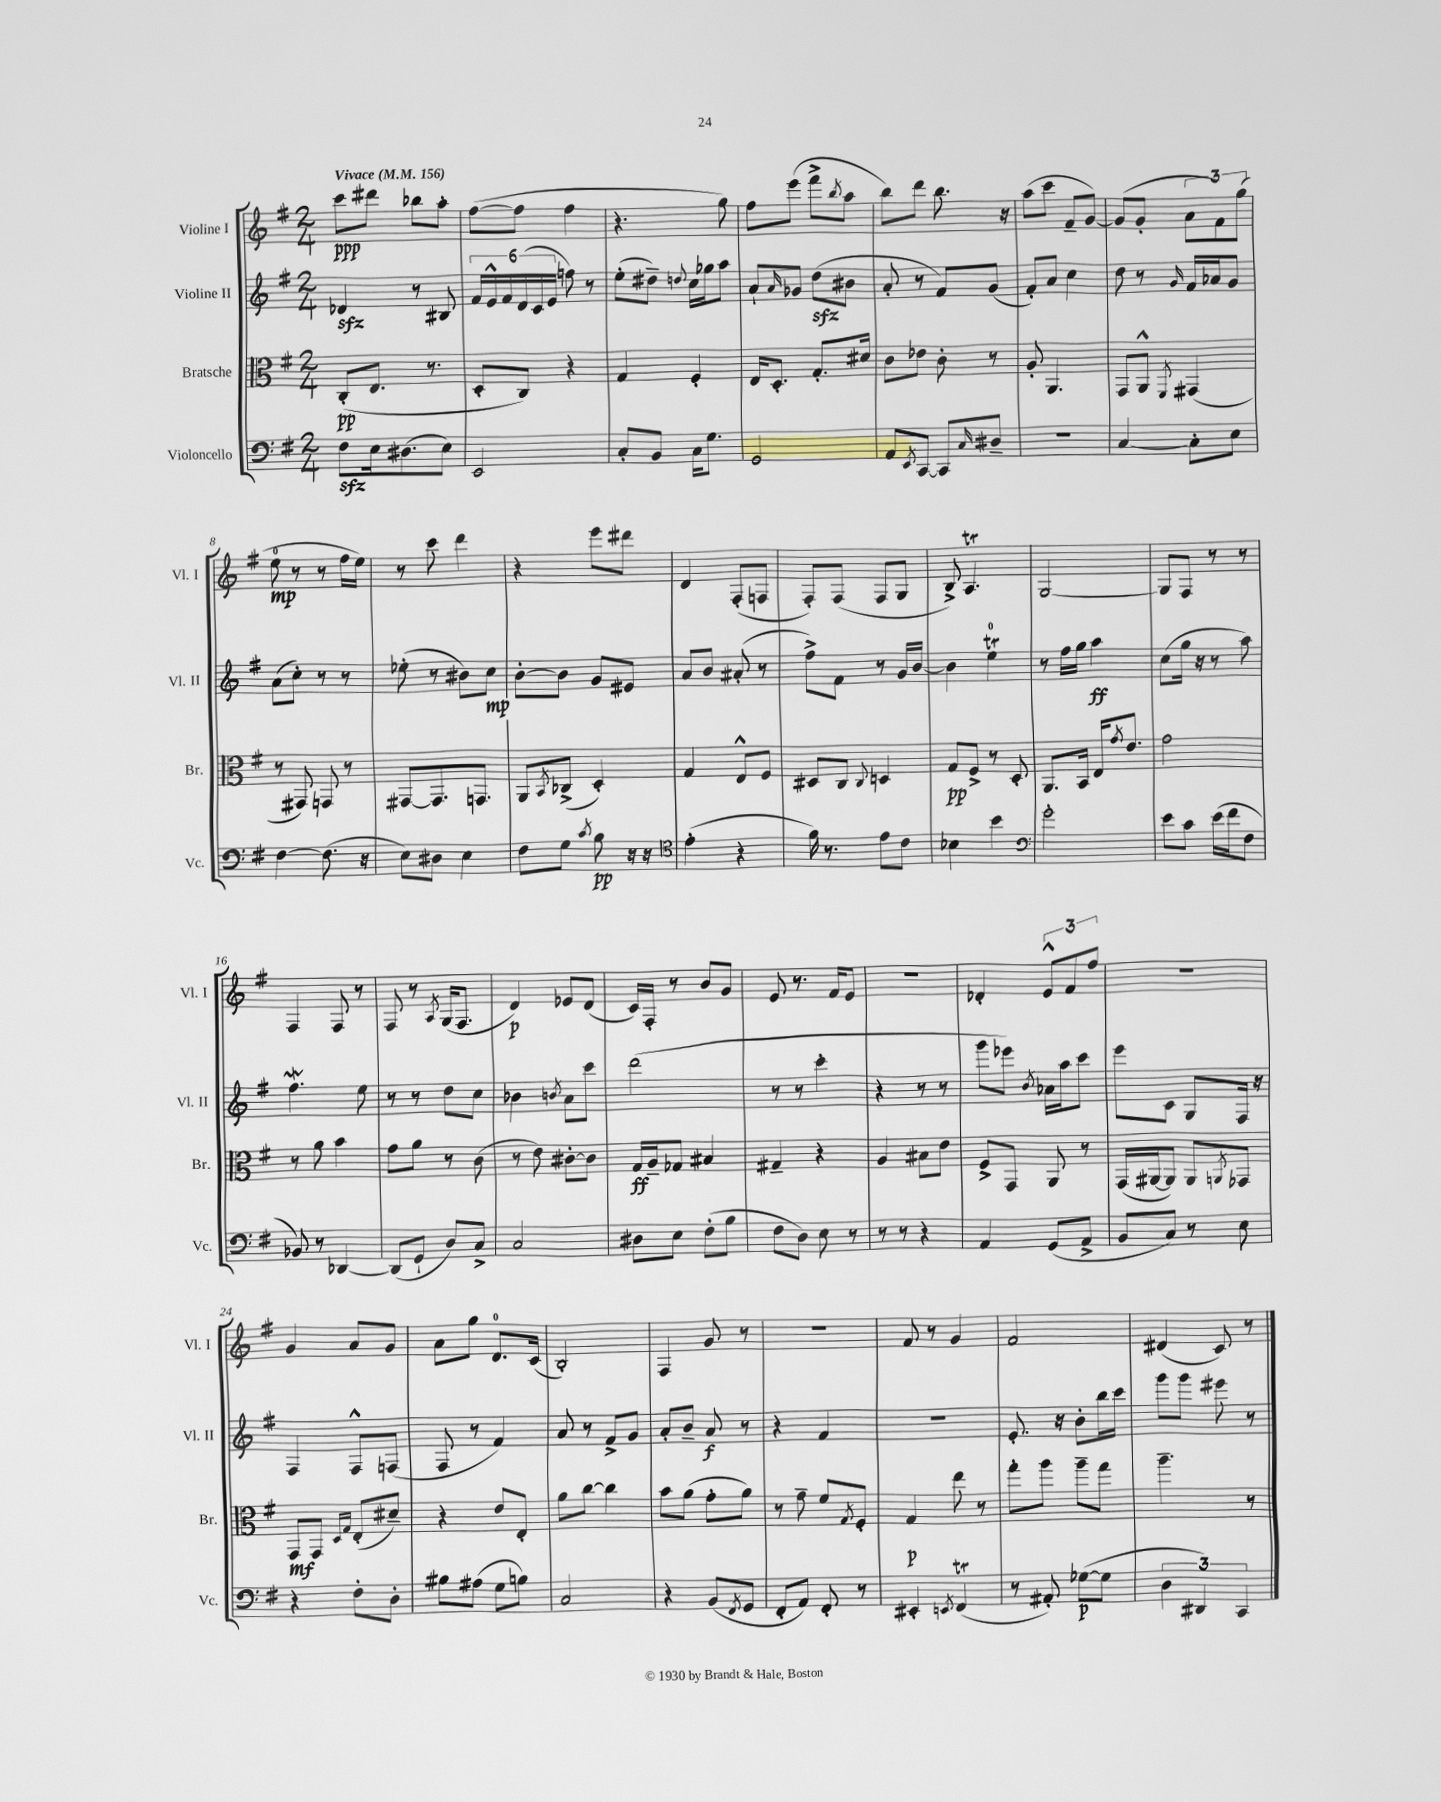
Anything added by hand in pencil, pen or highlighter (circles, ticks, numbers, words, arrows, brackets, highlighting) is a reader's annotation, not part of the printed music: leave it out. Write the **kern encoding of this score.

**kern	**kern	**kern	**kern
*staff4	*staff3	*staff2	*staff1
*clefF4	*clefC3	*clefG2	*clefG2
*k[f#]	*k[f#]	*k[f#]	*k[f#]
*M2/4	*M2/4	*M2/4	*M2/4
*MM156	*MM156	*MM156	*MM156
8F#	(8C'	4d-	8ccc
16E	8.E	.	8ddd#
(8.D#	.	.	.
.	.	8r	8bb-
.	8.r	.	.
8E)	.	8B#	8aa'
=	=	=	=
2EE	8D'	24f#	([8ff#
.	.	24e^^	.
.	.	24f#	.
.	8C)	(24d	8ff#]
.	.	24c	.
.	.	24e	.
.	4r	8ff)	4ff#
.	.	8r	.
=	=	=	=
8C'	4G	(8ee'	4.r
8BB	.	8dd#~)	.
.	.	8qqdd	.
16C	4F#'	16cc	.
8.G	.	16gg-	.
.	.	8aa	8gg)
=	=	=	=
2GG	16E	8a`	8ff#
.	8.D'	.	.
.	.	16qqa	.
.	.	8g-	(8eee
.	8.G'	(8dd	8fff#^
.	.	.	8qbb
.	.	8b#	8aa
.	16d#	.	.
=	=	=	=
8AA	8c	8a'	8bb)
8qEE	.	.	.
[8CC	8e-	8r	8ddd
8CC]	8c'	8f#)	8.bb
16qqC	.	.	.
8D#~	8r	(8g	.
.	.	.	16r
=	=	=	=
2r	8A'	8f#')	(8aa
.	4.AA	8a	8ccc
.	.	4cc	8f#~
.	.	.	[8g)
=	=	=	=
[4C	8GG	8dd	(8g]
.	8AA^^	8r	8g'
.	8qFF#	16qqg	.
8C']	(4GG#	16f#	12a
.	.	16a-	.
.	.	.	12f#)
8E	.	8g	.
.	.	.	(12gg
=	=	=	=
[4F#	8r	(8a	8ee
.	8GG#)	8cc')	8r
(8.F#]	8GG	8r	8r
.	8r	8r	16ff#
16r	.	.	16ee)
=	=	=	=
8E)	[8GG#	(8ee-'	8r
8D#	8.GG#]	8r	8ccc
4E	.	8b#)	4ddd
.	8.GG	.	.
.	.	8cc	.
=	=	=	=
8F#	8AA	[8b'	4r
.	8qBB	.	.
8G	(8C-^	8b]	.
8qc	.	.	.
8B	4D')	8g	8eee
16r	.	8e#	8ddd#
16r	.	.	.
=	=	=	=
*clefC4	*	*	*
(4e'	4G	8a	4d
.	.	8b	.
4r	8E^^	(8a#'	(8F#'
.	8F#	8r	8F
=	=	=	=
16f#)	8D#	8ff#^)	8F#')
8.r	.	.	.
.	8C	8f#	(8F#
.	8qqC	.	.
8e	4D	8r	8F#
8c	.	16g	8G
.	.	[16b	.
=	=	=	=
4B-	8G	4b]	8B^)
.	8F#^	.	4.A
4b	8r	4ee	.
.	8D'	.	.
=	=	=	=
*clefF4	*	*	*
2g'	8.AA	8r	[2G
.	.	16ff#	.
.	16BB	16gg	.
.	16E	4aa	.
.	8qg	.	.
.	8.e	.	.
=	=	=	=
8e	2g	(8cc	8G]
8c	.	16gg	8F#
.	.	16r	.
(16e	.	8r	8r
16f#	.	.	.
8F#	.	8aa)	8r
=	=	=	=
8BB-)	8r	4.ff#	4F#
8r	8a	.	.
[4DD-	4b	.	8F#
.	.	8ee	8r
=	=	=	=
(8DD-]	8g	8r	8F#
8GG`	8a	8r	8r
.	.	.	8qA
8D)	8r	8dd	(16G
.	.	.	8.F#
8C^	(8c	8cc	.
=	=	=	=
2C	8r	4b-	4d)
.	8e)	.	.
.	.	8qb	.
.	[8c#'	8a	8e-
.	8c#]	8ccc	(8d
=	=	=	=
8D#	16G	(2ddd	16c)
.	16A~	.	16F#'
8E	8G-	.	8r
(8F#'	4B#	.	8b
8B	.	.	8g
=	=	=	=
8F#	4G#~	8r	8e
8D)	.	8r	8.r
8E	4r	4ccc'	.
.	.	.	16f#
8r	.	.	8e
=	=	=	=
8r	4A	4r	2r
8r	.	.	.
4r	8B#	8r	.
.	8e	8r	.
=	=	=	=
4AA	8F#^	8ggg	4d-'
.	8GG	8eee-)	.
.	.	8qb	.
(8GG	8AA	16a-	12e^^
.	.	16aa	.
.	.	.	12f#
8AA^	8r	8ccc	.
.	.	.	12ff#
=	=	=	=
8BB	(16GG	8eee	2r
.	[16AA#	.	.
8C)	8AA#])	8c	.
8r	8AA#	8G	.
.	8qAA	.	.
8E	8GG-	16F#	.
.	.	16r	.
=	=	=	=
4r	8GG	4F#	4g
.	8GG	.	.
.	16qqD	.	.
.	16qqG	.	.
8F#'	(8E'	8F#^^	8a
8D'	8d#~)	(8F	8g
=	=	=	=
8B#	4r	8F#	8a
(8A#	.	8r	8gg
8G	8e	4f#)	8.d
8B)	8E'	.	.
.	.	.	(16c
=	=	=	=
2C	8a	8a	2B')
.	[8cc	8r	.
.	4cc]	8f#^	.
.	.	8g	.
=	=	=	=
4r	8b	8a'	4F#
.	(8a	8b~	.
(8BB	8g'	8a	8g
8qFF#	.	.	.
8GG	8a)	8r	8r
=	=	=	=
8FF#'	8r	4r	2r
8AA)	8g~	.	.
8FF#'	8f#	4f#	.
.	8qG	.	.
8r	8F#'	.	.
=	=	=	=
4EE#'	4G	2r	8f#
.	.	.	8r
8qEE	.	.	.
(4FF#	8ee	.	4g
.	8r	.	.
=	=	=	=
8r	8gg'	8.e'	2f#
8AA#')	8aa	.	.
.	.	16r	.
([8G-	8aa~	8b'	.
8G-]	8gg	16bb	.
.	.	16ccc	.
=	=	=	=
6D	4.aa~	8ggg	(4d#
.	.	8ggg	.
6DD#)	.	.	.
.	.	8eee#	8c)
6CC	.	.	.
.	8r	8r	8r
==	==	==	==
*-	*-	*-	*-
